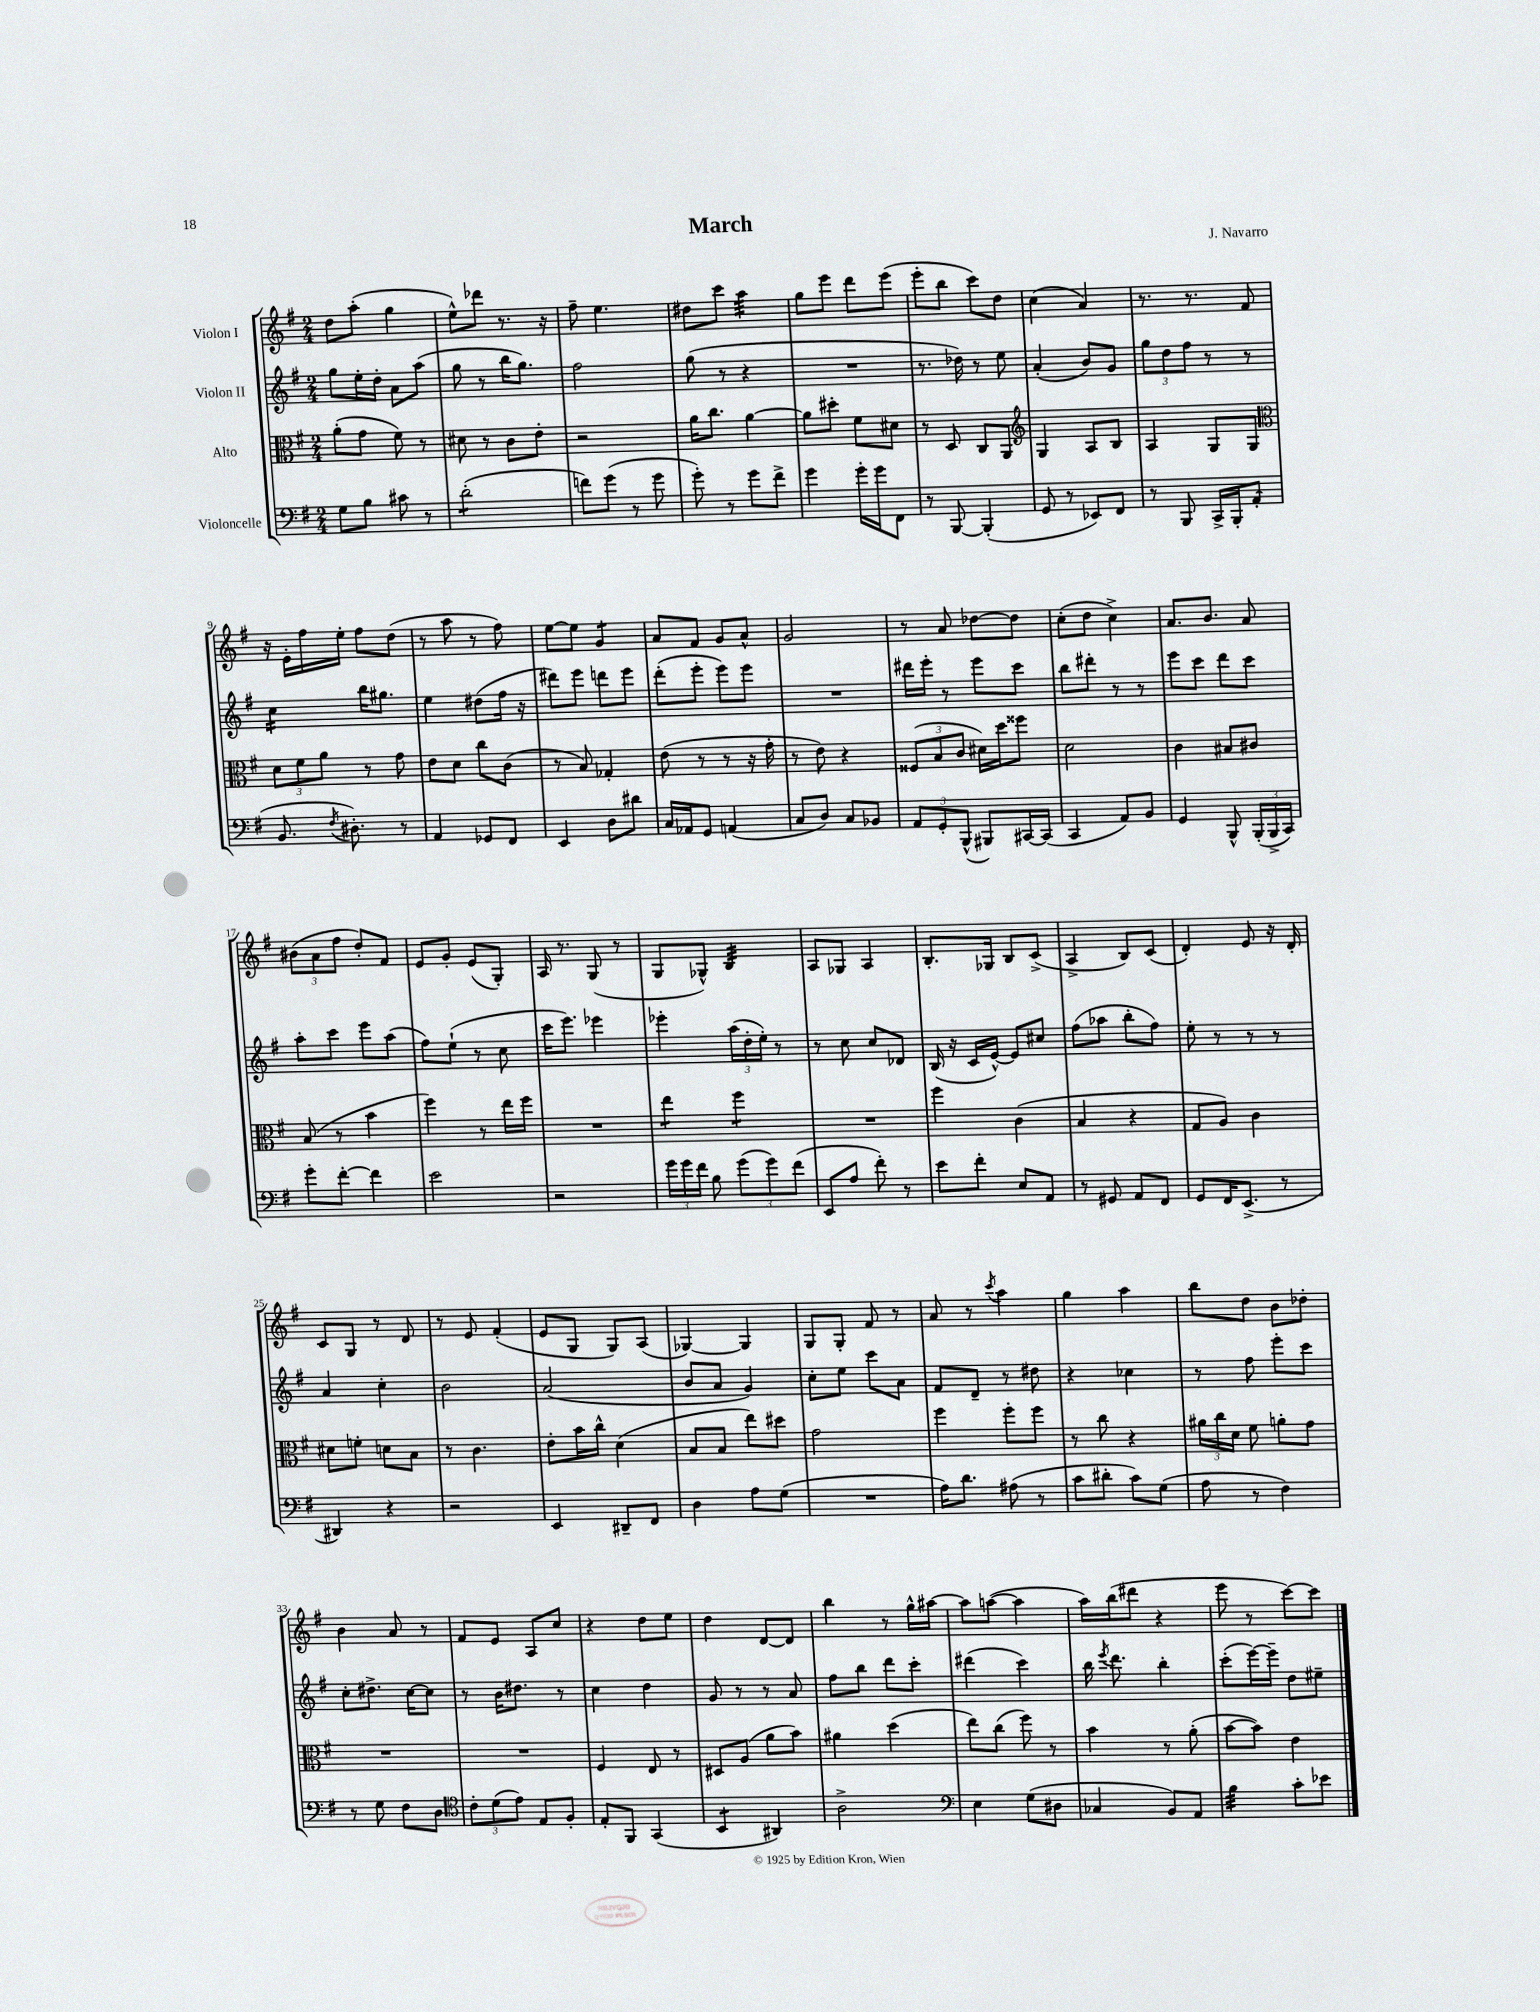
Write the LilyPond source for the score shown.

\header { title = "March" composer = "J. Navarro" }
<<
\new StaffGroup <<
\new Staff = "s0" \with { instrumentName = "Violon I" } {
    \clef treble \key g \major \numericTimeSignature \time 2/4
    \autoBeamOff d''8[ a''8]-.( g''4 |
    e''8[-^) des'''8] r8. r16 |
    fis''8-- e''4. |
    dis''8[ c'''8] a''4:32 |
    g''8[ e'''8] d'''8[ e'''8]( |
    e'''8[-. b''8] c'''8[) d''8] |
    c''4( a'4) |
    r8. r8. fis'8 |
    r16 e'16[-. fis''16 e''16]-. fis''8[ d''8]( |
    r8 a''8 r8 fis''8) |
    e''8[~ e''8] g'4:8 |
    a'8[ fis'8] g'8[ a'8]-^ |
    g'2 |
    r8 a'8 des''8[~ des''8] |
    c''8[-.( d''8] c''4->) |
    a'8.[ b'8.] a'8 |
    \tuplet 3/2 { bis'8[( a'8 fis''8] } d''8[-.) fis'8] |
    e'8[ g'8]-. e'8[( g8]-.) |
    a16 r8. g8( r8 |
    g8[ ges8]-^) b4:32 |
    a8[ ges8] a4 |
    b8.[-. ges16] b8[ c'8]->( |
    a4-> b8[) c'8]( |
    d'4-.) e'8 r16 d'16-. |
    c'8[ g8] r8 d'8 |
    r8 e'8 fis'4-.( |
    e'8[ g8] g8[) a8]( |
    ges4~) ges4 |
    g8[ g8]-. fis'8 r8 |
    a'8 r8 \acciaccatura { c'''8 } a''4 |
    g''4 a''4 |
    b''8[ d''8] b'8[ des''8]-. |
    b'4 a'8 r8 |
    fis'8[ e'8] a8[ c''8] |
    r4 d''8[ e''8] |
    d''4 d'8[~ d'8] |
    b''4 r8 g''16[-^ ais''16]~ |
    ais''8[ a''8]~( a''4 |
    a''16[) b''16( dis'''8] r4 |
    e'''8 r8 c'''8[~) c'''8] \bar "|." |
}
\new Staff = "s1" \with { instrumentName = "Violon II" } {
    \clef treble \key g \major \numericTimeSignature \time 2/4
    \autoBeamOff g''8[ e''16-. d''16]-. a'8[ a''8]( |
    g''8 r8 b''16[ g''8.]) |
    fis''2 |
    g''8( r8 r4 |
    R2 |
    r8. des''16) r8 e''8 |
    a'4-.( b'8[) g'8] |
    \tuplet 3/2 { g''8[ d''8 fis''8] } r8 r8 |
    c''4:16 b''16[ gis''8.] |
    e''4 dis''8[( fis''16] r16 |
    dis'''8[) e'''8] d'''8[ e'''8] |
    d'''8[-.( e'''8]-. e'''8[) e'''8] |
    R2 |
    dis'''16[ e'''16]-. r8 e'''8[ c'''8] |
    b''8[ dis'''8]-. r8 r8 |
    e'''8[ c'''8] d'''8[ c'''8] |
    a''8[-. c'''8] e'''8[ a''8]( |
    fis''8[) e''8]-!( r8 c''8 |
    c'''16[ e'''8.]) ees'''4 |
    ees'''4-. \tuplet 3/2 { a''16[( d''16-. e''16]-.) } r8 |
    r8 c''8 c''8[ des'8] |
    b16( r16 c'16[ e'16]~-^) e'8[ cis''8] |
    fis''8[( aes''8] b''8[-. fis''8]) |
    e''8-. r8 r8 r8 |
    a'4 c''4-. |
    b'2 |
    a'2( |
    b'8[ a'8] g'4) |
    c''8[-. e''8] c'''8[ a'8] |
    fis'8[ d'8]-- r8 dis''8 |
    r4 ces''4 |
    r8 fis''8 e'''8[-. c'''8] |
    c''8[-. dis''8.]-> c''16[~ c''8] |
    r8 b'16[ dis''8.] r8 |
    c''4 d''4 |
    g'8 r8 r8 a'8 |
    fis''8[ b''8] d'''8[ c'''8]-. |
    dis'''4( c'''4) |
    b''16 \acciaccatura { e'''8 } d'''8. b''4-. |
    c'''8[-.( e'''16~) e'''16]-- d''8[ eis''8]-- \bar "|." |
}
\new Staff = "s2" \with { instrumentName = "Alto" } {
    \clef alto \key g \major \numericTimeSignature \time 2/4
    \autoBeamOff a'8[-.( g'8] fis'8) r8 |
    dis'8 r8 c'8[ e'8]-. |
    r2 |
    a'16[ c''8.] a'4~ |
    a'8[ dis''8]-. fis'8[ dis'8] |
    r8 d8 c8[ a,8] |
    \clef treble g4 a8[ b8] |
    a4 g8[ g8] |
    \clef alto \tuplet 3/2 { d'8[ fis'8 a'8] } r8 g'8 |
    e'8[ d'8] c''8[ c'8]( |
    r8 b8) ges4-. |
    e'8( r8 r8 r16 g'16-. |
    r8 e'8) r4 |
    \tuplet 3/2 { fisis8[( b8 c'8] } dis'16[) d''16 fisis''8] |
    d'2 |
    c'4 bis8[ cis'8] |
    b8( r8 b'4 |
    fis''4) r8 e''16[ fis''16] |
    R2 |
    e''4:8 fis''4:8 |
    R2 |
    fis''4 c'4( |
    b4 r4 |
    g8[ a8]) c'4 |
    dis'8[ f'8]-. d'8[ b8] |
    r8 c'4. |
    e'8[-. b'16 c''16]-^ d'4( |
    b8[ b8] e''8[) dis''8] |
    g'2 |
    fis''4 fis''8[-. fis''8] |
    r8 c''8 r4 |
    \tuplet 3/2 { ais'16[ c''16 d'16] } fis'8 a'8[-. g'8] |
    R2 |
    R2 |
    fis4 e8 r8 |
    dis8[ a8]( a'8[ b'8]) |
    ais'4 d''4( |
    e''8[) c''8]( fis''8) r8 |
    b'4 r8 a'8-.( |
    b'8[~ b'8]) e'4 \bar "|." |
}
\new Staff = "s3" \with { instrumentName = "Violoncelle" } {
    \clef bass \key g \major \numericTimeSignature \time 2/4
    \autoBeamOff g8[ b8] cis'8 r8 |
    d'2:8-.( |
    f'8[) g'8]( r8 g'8 |
    g'8-.) r8 g'8[ fis'8]-> |
    g'4 g'16[-. g'16 fis,8] |
    r8 b,,8~ b,,4-.( |
    g,8 r8 ees,8[) fis,8] |
    r8 b,,8 c,16[-> b,,16-. a,8]-.( |
    b,8. \acciaccatura { fis8 } dis8.-.) r8 |
    a,4 ges,8[ fis,8] |
    e,4 d8[ dis'8] |
    c16[ aes,16 g,8] a,4( |
    c8[ d8]) c8[ bes,8] |
    \tuplet 3/2 { a,8[ g,8-. b,,8]-^( } bis,,8[) cis,16~ cis,16]( |
    c,4 a,8[) b,8] |
    g,4 b,,8-^ \tuplet 3/2 { b,,16[-.( b,,16-> c,16]) } |
    g'8[-. fis'8]~-. fis'4 |
    e'2 |
    r2 |
    \tuplet 3/2 { g'16[ g'16 fis'16] } b8 \tuplet 3/2 { g'8[( g'8) fis'8]( } |
    e,8[ a8] fis'8-.) r8 |
    e'8[ fis'8]-. e8[ a,8] |
    r8 gis,8 a,8[ fis,8] |
    g,8[ fis,16 e,8.]->( r8 |
    dis,4) r4 |
    r2 |
    e,4 dis,8[-- fis,8] |
    d4 a8[ g8]( |
    R2 |
    a16[) d'8.] ais8( r8 |
    c'8[ dis'8]-. c'8[) g8]( |
    a8 r8 fis4) |
    r8 g8 fis8[ d8] |
    \clef tenor \tuplet 3/2 { c'8[-. d'8( e'8]) } e8[ fis8]-. |
    e8[-. fis,8] g,4( |
    b,4:8 ais,4) |
    a2-> |
    \clef bass e4 g8[( dis8] |
    ces4 b,8[) a,8] |
    b4:32 c'8[-. ees'8] \bar "|." |
}
>>
>>
